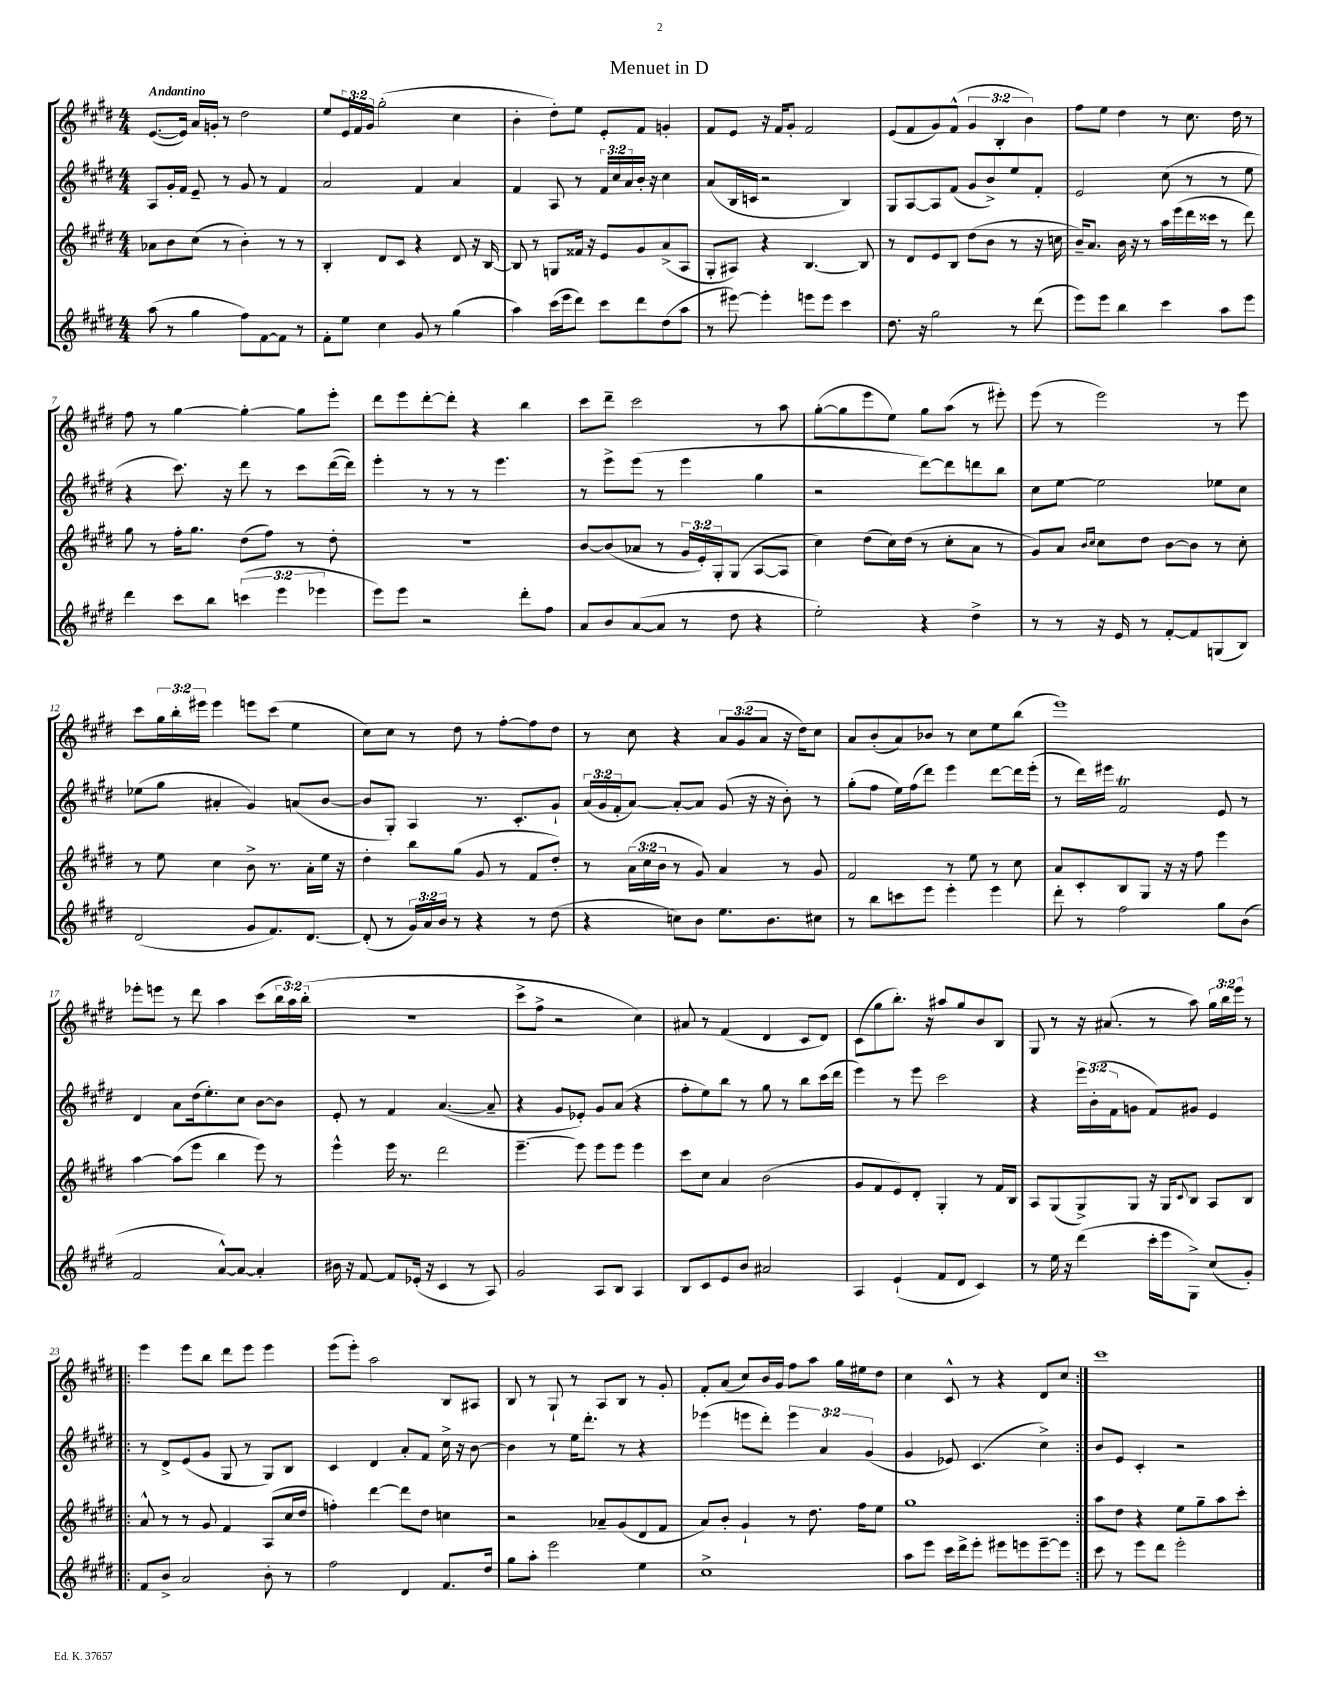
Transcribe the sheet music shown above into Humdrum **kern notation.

**kern	**kern	**kern	**kern
*staff4	*staff3	*staff2	*staff1
*clefG2	*clefG2	*clefG2	*clefG2
*k[f#c#g#d#]	*k[f#c#g#d#]	*k[f#c#g#d#]	*k[f#c#g#d#]
*M4/4	*M4/4	*M4/4	*M4/4
(8aa\	8a-\L	8A/L	([8.e/L
8r	8b\	16g#'/L	.
.	.	16f#/JJ	16e/]Jk)
4gg#\	(8cc#\J	8e~/	16a/LL
.	.	.	16g'/JJ
.	8r	8r	8r
8ff#\L)	4b'\)	8g#/	2dd#\
[8f#\	.	8r	.
8f#\]J	8r	4f#/	.
8r	8r	.	.
=	=	=	=
8f#'\L	4B'/	2a/	8ee/L
8ee\J	.	.	24e/L
.	.	.	24f#/
.	.	.	24g#/JJ
4cc#\	8d#/L	.	(2gg#'\
.	8c#/J	.	.
8g#/	4r	4f#/	.
8r	.	.	.
(4gg#\	8d#/	4a/	4cc#\
.	16r	.	.
.	[16B/	.	.
=	=	=	=
4aa\)	8B/]	4f#/	4b'\
.	8r	.	.
(16ccc#\LL	8G/L	8A/	8dd#'\L)
16eee\J	.	.	.
8ddd#\J)	16f##/Jk	8r	8ee\J
.	16r	.	.
8ccc#\L	8e/L	24f#/LL	8e'/L
.	.	24cc#/	.
.	.	24a/	.
8ddd#\	8g#/	16b'/JJ	8f#/J
.	.	16r	.
(8dd#\	(8a^/	4cc#\	4g'/
8aa\J	8A/J	.	.
=	=	=	=
8r	8G#'/L	(8a/L	8f#/L
[8eee#\)	8A#/J)	16B/L	8e/J
.	.	16c/JJ	.
4eee#'\]	4r	2r	16r
.	.	.	16f#/LK
.	.	.	8g#'/J
8eee\L	[4.B/	.	2f#/
8eee\J	.	.	.
4ccc#\	.	4B/)	.
.	8B/]	.	.
=	=	=	=
8.dd#\	8r	8G#/L	(8e/L
.	8d#/L	[8A/	8f#/
16r	.	.	.
2gg#\	8e/	8A/]	8g#/)
.	8B/J	(8f#/J	(8f#^^/J
.	(8dd#\L	8g#/L	6g#/
.	8b\J	8b^/)	.
.	.	.	6B'/
8r	8r	8ee/	.
.	.	.	6b\)
(8ddd#\	16r	8f#'/J	.
.	16cc\	.	.
=	=	=	=
8eee\L)	16b~/LK)	2e/	8ff#\L
.	8.a/J	.	.
8eee\J	.	.	8ee\J
4bb\	16b\	.	4dd#\
.	16r	.	.
.	8r	.	.
4ccc#\	16aa\LL	(8cc#\	8r
.	(16eee\	.	.
.	16ddd#\	8r	8.cc#\
.	16ccc##\JJ	.	.
8aa\L	8r	8r	.
.	.	.	16dd#\
8eee\J	8ddd#\)	8ee\	8r
=	=	=	=
4ddd#\	8gg#\	4r	8ff#\
.	8r	.	8r
8ccc#\L	16ff#'\LK	8.ccc#\)	[4gg#\
.	8.gg#\J	.	.
8bb\J	.	.	.
.	.	16r	.
(6ccc\	(8dd#\L	8ddd#\	4gg#'\_
.	8ff#\J)	8r	.
6eee\	.	.	.
.	8r	8ccc#\L	8gg#\]L
6eee-\	.	.	.
.	8dd#'\	([16ddd#\L	8eee'\J
.	.	16ddd#\]JJ)	.
=	=	=	=
8eee\L)	1r	4eee'\	8ddd#\L
8eee\J	.	.	8eee\
2r	.	8r	[8ddd#'\
.	.	8r	8ddd#'\]J
.	.	8r	4r
.	.	4.eee\	.
8ddd#'\L	.	.	4bb\
8ff#\J	.	.	.
=	=	=	=
8a/L	[8b/L	8r	8ccc#\L
8b/	(8b/]	8eee^\L	8ddd#~\J
([8a/	8a-/J	(8eee\J	2ccc#\
8a/]J	8r	8r	.
8r	24g#/LL	4eee\	.
.	24e'/)	.	.
.	24G#'/J	.	.
8dd#\	(8G#/J	.	.
4r	[8A/L	4gg#\	8r
.	8A/]J	.	8aa\
=	=	=	=
2ee'\)	4cc#\)	2r	([8gg#'\L
.	.	.	8gg#\]
.	(8dd#\L	.	8eee\
.	16cc#\L)	.	8ee\J)
.	(16dd#\JJ	.	.
4r	8r	[8ddd#\L)	8gg#\L
.	8cc#'\L	8ddd#\]	(8aa\J
4dd#^\	8a\J	8ddd\	8r
.	8r	8bb\J	8eee#'\)
=	=	=	=
8r	8g#/L)	8cc#\L	(8eee\
8r	8a/J	[8ee\J	8r
.	16qqb/LL	.	.
.	16qqcc#/JJ	.	.
16r	8cc#\L	2ee\]	2eee\)
16e/	.	.	.
8r	8dd#\J	.	.
[8f#'/L	[8b\L	.	.
8f#/]	8b\]J	.	.
(8G/	8r	8ee-\L	8r
8B/J)	8cc#'\	8cc#\J	8eee\
=	=	=	=
(2d#/	8r	(8ee-\L	8ccc#\L
.	8ee\	8gg#\J	24gg#\L
.	.	.	24bb'\
.	.	.	24eee#\JJ
.	4cc#\	4a#'/	4eee#\
8g#/L	8b^\	4g#/)	8eee\L
8.f#/)	8.r	.	(8ccc#\J
.	.	(8a/L	4ee\
[8.d#/J	16a'\LL	.	.
.	16ee\JJ	[8b/J	.
.	16r	.	.
=	=	=	=
(8d#'/]	4dd#'\	8b/]L	8cc#\L)
8r	.	8G#'/J)	8cc#\J
24g#/LL)	8bb\L	4A/	8r
24a/	.	.	.
24b/JJ	.	.	.
8r	(8gg#\J	.	8dd#\
4r	8g#/	8.r	8r
.	8r	.	[8ff#'\L
.	.	8.c#'/L	.
8r	8f#/L	.	8ff#\]
(8dd#\	8dd#'/J)	8g#`/J	8dd#\J
=	=	=	=
4r	8r	(24a/LL	8r
.	.	24g#/	.
.	.	24f#'/J	.
.	(24a\LL	[8a/J)	8cc#\
.	24cc#\	.	.
.	24b\JJ	.	.
8cc\L)	8r	8a'/_L	4r
8b\J	8g#/)	8a/]J	.
8.ee\L	4a/	(8g#/	12a/L
.	.	.	(12g#/
.	.	16r	.
.	.	.	12a/J
8.b\	.	16r	.
.	8r	8b'\)	16r
.	.	.	16dd#\LK)
8cc#\J	8g#/	8r	8cc#\J
=	=	=	=
8r	2f#/	(8gg#'\L	8a/L
8bb\L	.	8ff#\J	(8b'/
8ccc\	.	16ee\LL)	8a/)
.	.	(16ff#\J	.
8eee\J	.	8ddd#\J)	8b-/J
4eee'\	8r	4eee\	8r
.	8ee\	.	8cc#\L
4eee\	8r	[8ddd#\L	8ee\
.	8cc#\	16ddd#\]L	(8bb\J
.	.	(16eee'\JJ	.
=	=	=	=
8ddd#'\	8a/L	8r	1eee)
8r	8c#'/	16ddd#\LL)	.
.	.	16eee#\JJ	.
2ff#\	8B/	2f#/	.
.	8G#/J	.	.
.	16r	.	.
.	16r	.	.
.	8ff#\	.	.
8gg#\L	4eee\	8e/	.
(8b\J	.	8r	.
=	=	=	=
2f#/	[4aa\	4d#/	8eee-'\L
.	.	.	8eee\J
.	(8aa\]L	8a\L	8r
.	8eee\J	(16dd#\k	8ddd#\
.	.	8.ee'\)	.
[8a^^/L)	4bb\	.	4aa\
8a/_J	.	8cc#\J	.
4a'/]	8eee\)	[8b\L	(8ccc#\L
.	8r	8b\]J	24bb\L
.	.	.	24aa\)
.	.	.	(24bb'\JJ
=	=	=	=
16b#\	4eee^^\	8e'/	1r
16r	.	.	.
[8f#/	.	8r	.
8f#/]L	16eee\	4f#/	.
.	8.r	.	.
(16e-'/Jk	.	.	.
16r	.	.	.
4c#/	2ddd#\	([4.a/	.
8r	.	.	.
8A/)	.	8a~/]	.
=	=	=	=
2g#/	[4.eee~\	4r	8ccc#^\L
.	.	.	8ff#^\J
.	.	8g#/L	2r
.	8eee\]	8e-'/J)	.
8A/L	8eee\L	8g#/L	.
8B/J	8eee\J	(8a/J	.
4A/	4eee\	4r	4cc#\)
=	=	=	=
8B/L	8ccc#\L	8ff#'\L	8a#/
8c#/	8cc#\J	8ee\)	8r
8e/	4a/	8bb\J	(4f#/
8b/J	.	8r	.
2a#/	(2b\	8gg#\	4d#/
.	.	8r	.
.	.	8bb\L	8c#/L
.	.	(16ccc#\L	8d#/J)
.	.	16ddd#\JJ	.
=	=	=	=
4A/	8g#/L	4eee\)	(8c#\L
.	8f#/	.	8gg#\
(4e`/	8e/)	8r	8.bb'\J)
.	8d#'/J	8eee\	.
.	.	.	16r
8f#/L	4G#'/	2ccc#\	8aa#/L
8d#/J	.	.	8gg#/
4c#/)	8r	.	8b/
.	16f#/LL	.	8B/J
.	16B/JJ	.	.
=	=	=	=
8r	8A/L	4r	8G#/
16ee\	(8G#/	.	8r
16r	.	.	.
(4ddd#\	8G#^/)	24eee\LL	16r
.	.	(24b'\	.
.	.	.	(8.a#/
.	.	24f#\J	.
.	8G#/J	8g\J	.
16ccc#'\LL	16r	8f#/L)	8r
16eee\J	16G#/LK	.	.
.	8qqc#/	.	.
8G#^\J)	8B/J	8g#/J	8aa\)
(8cc#/L	8A/L	4e/	24gg#\LL
.	.	.	24bb\
.	.	.	24eee\JJ
8g#'/J)	8B/J	.	8r
=!|:	=!|:	=!|:	=!|:
8f#/L	8a^^/	8r	4eee\
8b^/J	8r	8d#^/L	.
2a/	8r	(8e/	8eee\L
.	8g#/	8g#/J	8bb\J
.	4f#/	8G#/	8ddd#\L
.	.	8r	8eee\J
8b'\	(8A/L	8G#/L)	4eee\
8r	16cc#/L	8B/J	.
.	16dd#/JJ	.	.
=	=	=	=
2ff#\	4ff'\)	4c#/	(8eee\L
.	.	.	8eee'\J)
.	[4ddd#\	4d#/	2aa\
4d#/	8ddd#\]L	8a'/L	.
.	8dd#\J	8f#/J	.
8.f#/L	4cc\	16cc#^\	8B/L
.	.	16r	.
.	.	[8b\	8A#/J
16dd#/Jk	.	.	.
=	=	=	=
8gg#\L	2r	4b\]	8B/
8aa'\J	.	.	8r
2eee\	.	8r	8G#`/
.	.	16ee\LK	8r
.	.	8.ddd#'\J	.
.	8a-~/L	.	8A/L
.	(8g#/	8r	8B/J
4ee\	8d#/	4r	8r
.	8f#/J	.	8g#'/
=	=	=	=
1cc#^	8a/L)	(4eee-\	8f#'/L
.	8b'/J	.	(8a/J
.	4g#`/	8eee\L	8cc#/L)
.	.	8ddd#'\J)	16b/L
.	.	.	16g#/JJ
.	8r	6eee\	8ff#\L
.	8.dd#\	.	8aa\J
.	.	6a/	.
.	.	.	16gg#\LL
.	16ff#\LK	.	16ee#\J
.	.	(6g#/	.
.	8ee\J	.	8dd#\J
=	=	=	=
8aa\L	1gg#	4g#/	4cc#\
8eee\J	.	.	.
16ccc#\LL	.	8e-/)	8c#^^/
16ddd#^\J	.	.	.
8eee'\J	.	(4.c#/	8r
8eee#\L	.	.	4r
8eee\	.	.	.
[8eee~\	.	4cc#^\)	8d#/L
8eee\]J	.	.	8cc#/J
=:|!	=:|!	=:|!	=:|!
8ccc#\	8aa\L	8b/L	1ccc#
8r	8dd#\J	8e/J	.
8eee\L	4r	4c#'/	.
8ddd#\J	.	.	.
2eee'\	8ee\L	2r	.
.	8gg#~\	.	.
.	8aa\	.	.
.	8ccc#'\J	.	.
==	==	==	==
*-	*-	*-	*-
